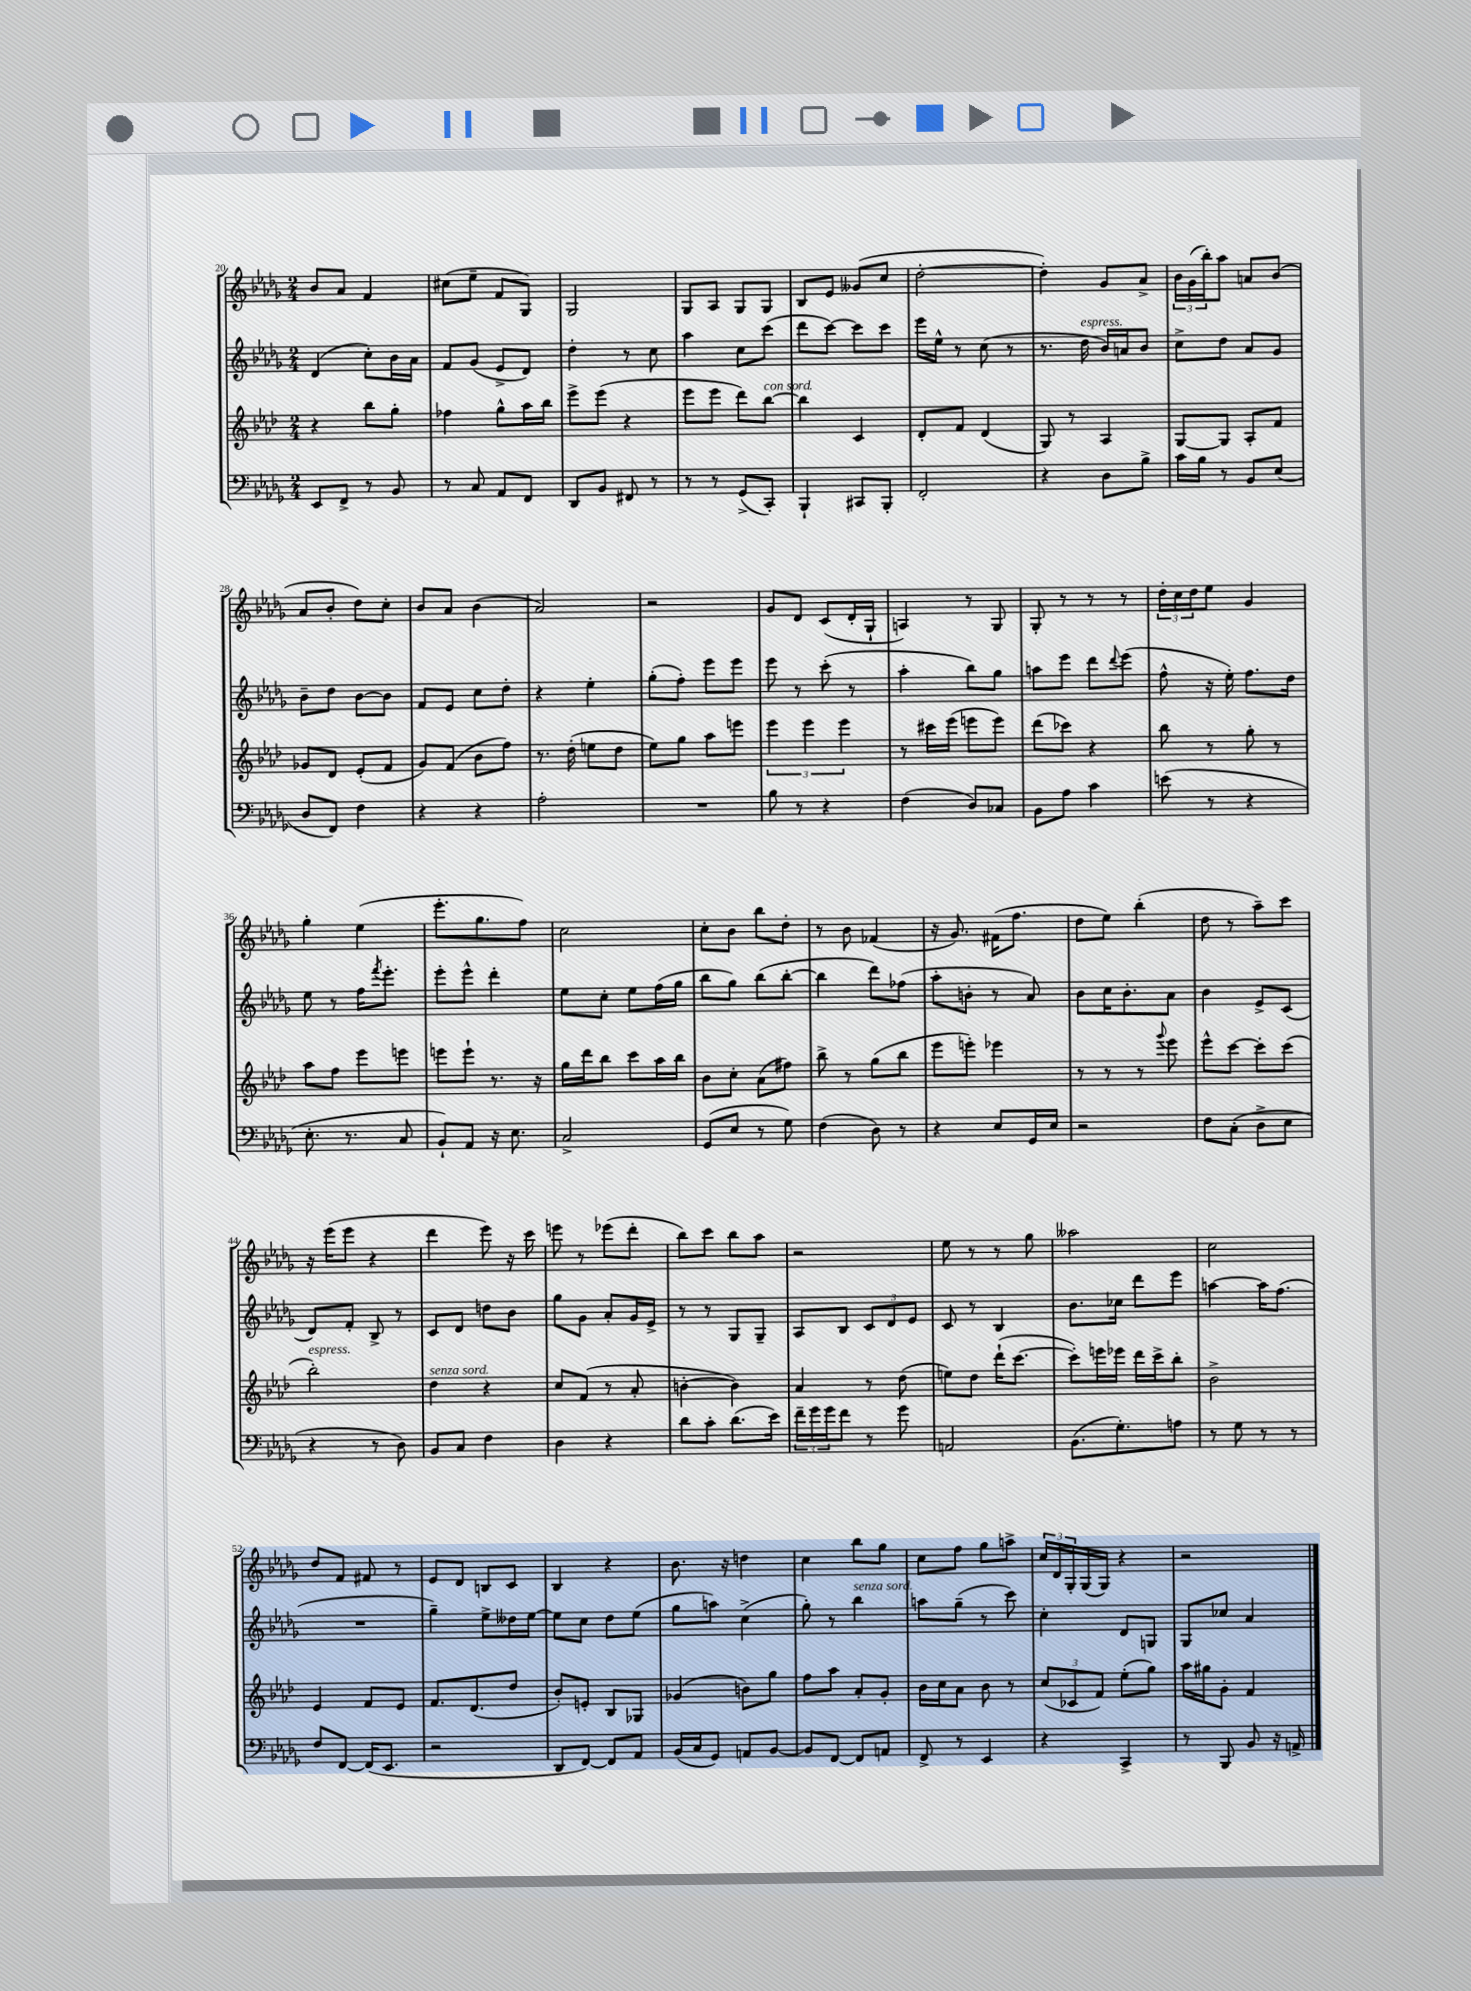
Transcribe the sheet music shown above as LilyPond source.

<<
\new StaffGroup <<
\new Staff = "s0" {
    \clef treble \key des \major \numericTimeSignature \time 2/4
    bes'8 aes'8 f'4 |
    cis''8( ees''8-- f'8 ges8) |
    ges2 |
    ges8 aes8 ges8 ges8 |
    bes8 ees'8 geses'8( c''8 |
    des''2~-. |
    des''4-.) ges'8 aes'8-> |
    \tuplet 3/2 { bes'16 ges'16( bes''16-.) } aes''8 a'8 bes'8( |
    aes'8 bes'8-. des''8) c''8-. |
    bes'8 aes'8 bes'4( |
    aes'2) |
    r2 |
    ges'8 des'8 c'8( des'16-. ges16-! |
    a4) r8 ges8 |
    ges8-. r8 r8 r8 |
    \tuplet 3/2 { des''16-. c''16 des''16 } ees''8 ges'4 |
    ges''4-. ees''4( |
    ees'''8.-. ges''8. f''8) |
    c''2 |
    c''8-. bes'8 bes''8 des''8-. |
    r8 bes'8 fes'4( |
    r16 ges'8.) fis'16( f''8. |
    des''8 ees''8) bes''4-.( |
    des''8 r8 aes''8--) c'''8 |
    r16 ees'''16( ees'''8 r4 |
    des'''4 ees'''8) r16 c'''16 |
    e'''8 r8 ees'''8( des'''8-. |
    bes''8) c'''8 bes''8 aes''8 |
    r2 |
    ees''8 r8 r8 ges''8 |
    aeses''2 |
    c''2 |
    des''8 f'8 fis'8 r8 |
    ees'8 des'8 b8 c'8 |
    bes4 r4 |
    bes'8. r16 d''4 |
    c''4 bes''8 ges''8 |
    c''8 f''8 ges''8 a''8-> |
    \tuplet 3/2 { c''16 des'16 ges16-. } ges16( ges16) r4 |
    r2 \bar "|." |
}
\new Staff = "s1" {
    \clef treble \key des \major \numericTimeSignature \time 2/4
    des'4( c''8-.) bes'16 aes'16 |
    f'8 ges'8( ees'8-> des'8) |
    des''4-. r8 c''8 |
    aes''4 c''8 c'''8( |
    des'''8 c'''8~) c'''8 c'''8 |
    ees'''16 ees''16-^ r8 c''8( r8 |
    r8. des''16^\markup { \italic "espress." } bes'16) a'16 bes'8 |
    c''8-> des''8 aes'8 ges'8 |
    bes'8-- des''8 bes'8~ bes'8 |
    f'8 ees'8 c''8 des''8-. |
    r4 ees''4-. |
    ges''8-.( f''8-.) ees'''8 ees'''8 |
    ees'''8 r8 c'''8-.( r8 |
    aes''4-. bes''8) ges''8 |
    a''8 ees'''8 des'''8 \appoggiatura { des'''8 } ees'''8( |
    f''8-^ r16 ees''16-.) f''8. des''16 |
    ees''8 r8 f''16 \acciaccatura { f'''8 } ees'''8.-. |
    ees'''8-. ees'''8-^ des'''4-. |
    ees''8 c''8-. ees''8 f''16( ges''16 |
    bes''8 ges''8) bes''8( bes''8~-. |
    bes''4 des'''8) fes''8( |
    aes''8-. b'8-. r8 aes'8) |
    bes'8 c''16 bes'8.-. aes'8 |
    bes'4 ees'8-> c'8( |
    des'8) f'8-. bes8-> r8 |
    c'8 des'8 d''8 bes'8 |
    ges''8 ges'8 aes'8-. ges'16 ees'16-> |
    r8 r8 ges8 ges8-- |
    aes8 bes8 \tuplet 3/2 { c'8 des'8 ees'8 } |
    c'8 r8 bes4 |
    bes'8. ces''16 des'''8 ees'''8 |
    a''4~ a''16 f''8.( |
    R2 |
    ges''4--) ees''8-> deses''16 ees''16~ |
    ees''8 c''8 des''8 ees''8( |
    ges''8 a''8) c''4->( |
    ges''8-.) r8 bes''4^\markup { \italic "senza sord." } |
    a''8 ges''8--( r8 c'''8) |
    c''4-. des'8 g8 |
    ges8 ces''8 aes'4 \bar "|." |
}
\new Staff = "s2" {
    \clef treble \key aes \major \numericTimeSignature \time 2/4
    r4 bes''8 g''8-. |
    fes''4 g''8-^ aes''16 bes''16 |
    ees'''8-> ees'''8( r4 |
    ees'''8 ees'''8 des'''8) bes''8~^\markup { \italic "con sord." } |
    bes''4 c'4 |
    des'8-. f'8 des'4( |
    g8) r8 aes4 |
    g8~ g8 aes8-. f'8 |
    ges'8 des'8 ees'8-.( f'8 |
    g'8) f'8( bes'8 f''8) |
    r8. des''16-.( e''8 des''8 |
    ees''8) g''8 aes''8 e'''8 |
    \tuplet 3/2 { ees'''4 ees'''4 ees'''4 } |
    r8 cis'''16 ees'''16( e'''8 e'''8) |
    des'''8( ces'''8) r4 |
    bes''8 r8 g''8-. r8 |
    aes''8 f''8 ees'''8 e'''8 |
    e'''8 e'''8-! r8. r16 |
    g''16 des'''16 bes''8 c'''8 aes''16 bes''16 |
    bes'8 c''8-. aes'8( fis''8) |
    bes''8-> r8 g''8( bes''8 |
    ees'''8 e'''8-.) ees'''4 |
    r8 r8 r8 \appoggiatura { g'''8 } ees'''8 |
    ees'''8-^ c'''8~ c'''8-. c'''8( |
    bes''2-.^\markup { \italic "espress." }) |
    des''4^\markup { \italic "senza sord." } r4 |
    c''8 f'8( r8 aes'8-. |
    b'4~-. b'4) |
    aes'4 r8 des''8( |
    e''8) des''8 des'''16-!( c'''8.~ |
    c'''8-.) e'''16 ees'''16 des'''16 c'''16-> bes''8-. |
    bes'2-> |
    ees'4 f'8 ees'8 |
    f'8. des'8.( des''8 |
    bes'8-.) e'8-. bes8 ges8 |
    ges'4( b'8) g''8 |
    f''8 aes''8 aes'8-. g'8-. |
    bes'16 c''16 aes'8 bes'8 r8 |
    \tuplet 3/2 { c''8( ces'8 f'8) } ees''8-.( g''8) |
    aes''16 gis''16 g'8-. f'4 \bar "|." |
}
\new Staff = "s3" {
    \clef bass \key des \major \numericTimeSignature \time 2/4
    ees,8 f,8-> r8 bes,8 |
    r8 c8 aes,8 f,8 |
    des,8 bes,8 fis,8 r8 |
    r8 r8 ges,8->( c,8-.) |
    bes,,4-! cis,8 bes,,8-. |
    f,2-. |
    r4 des8 bes8-> |
    c'16 bes16 r8 bes,8 ees8( |
    des8 f,8) f4 |
    r4 r4 |
    aes2-. |
    R2 |
    bes8 r8 r4 |
    f4( des8) ces8 |
    bes,8 aes8 c'4 |
    e'8( r8 r4 |
    ees8.-. r8. c8 |
    bes,8-!) aes,8 r16 ees8. |
    c2-> |
    ges,8( ees8 r8 ges8) |
    f4( des8) r8 |
    r4 ees8 ges,16 ees16 |
    r2 |
    f8 c8-.( des8-> ees8 |
    r4 r8 des8) |
    bes,8 c8 f4 |
    des4 r4 |
    des'8 c'8-. des'8.( ees'16) |
    \tuplet 3/2 { f'16-- ges'16 ges'16 } f'8 r8 ges'8 |
    a,2 |
    bes,8.( ges8.-.) a8 |
    r8 ges8 r8 r8 |
    f8 f,8~ f,16( ees,8. |
    r2 |
    des,8 f,8~) f,8 aes,8 |
    bes,16( c16 ges,8) a,8 bes,8~ |
    bes,8 f,8~ f,8 a,8 |
    f,8-> r8 ees,4 |
    r4 c,4-> |
    r8 bes,,8 bes,8 r16 a,16-> \bar "|." |
}
>>
>>
\layout { \context { \Score currentBarNumber = #20 } }
